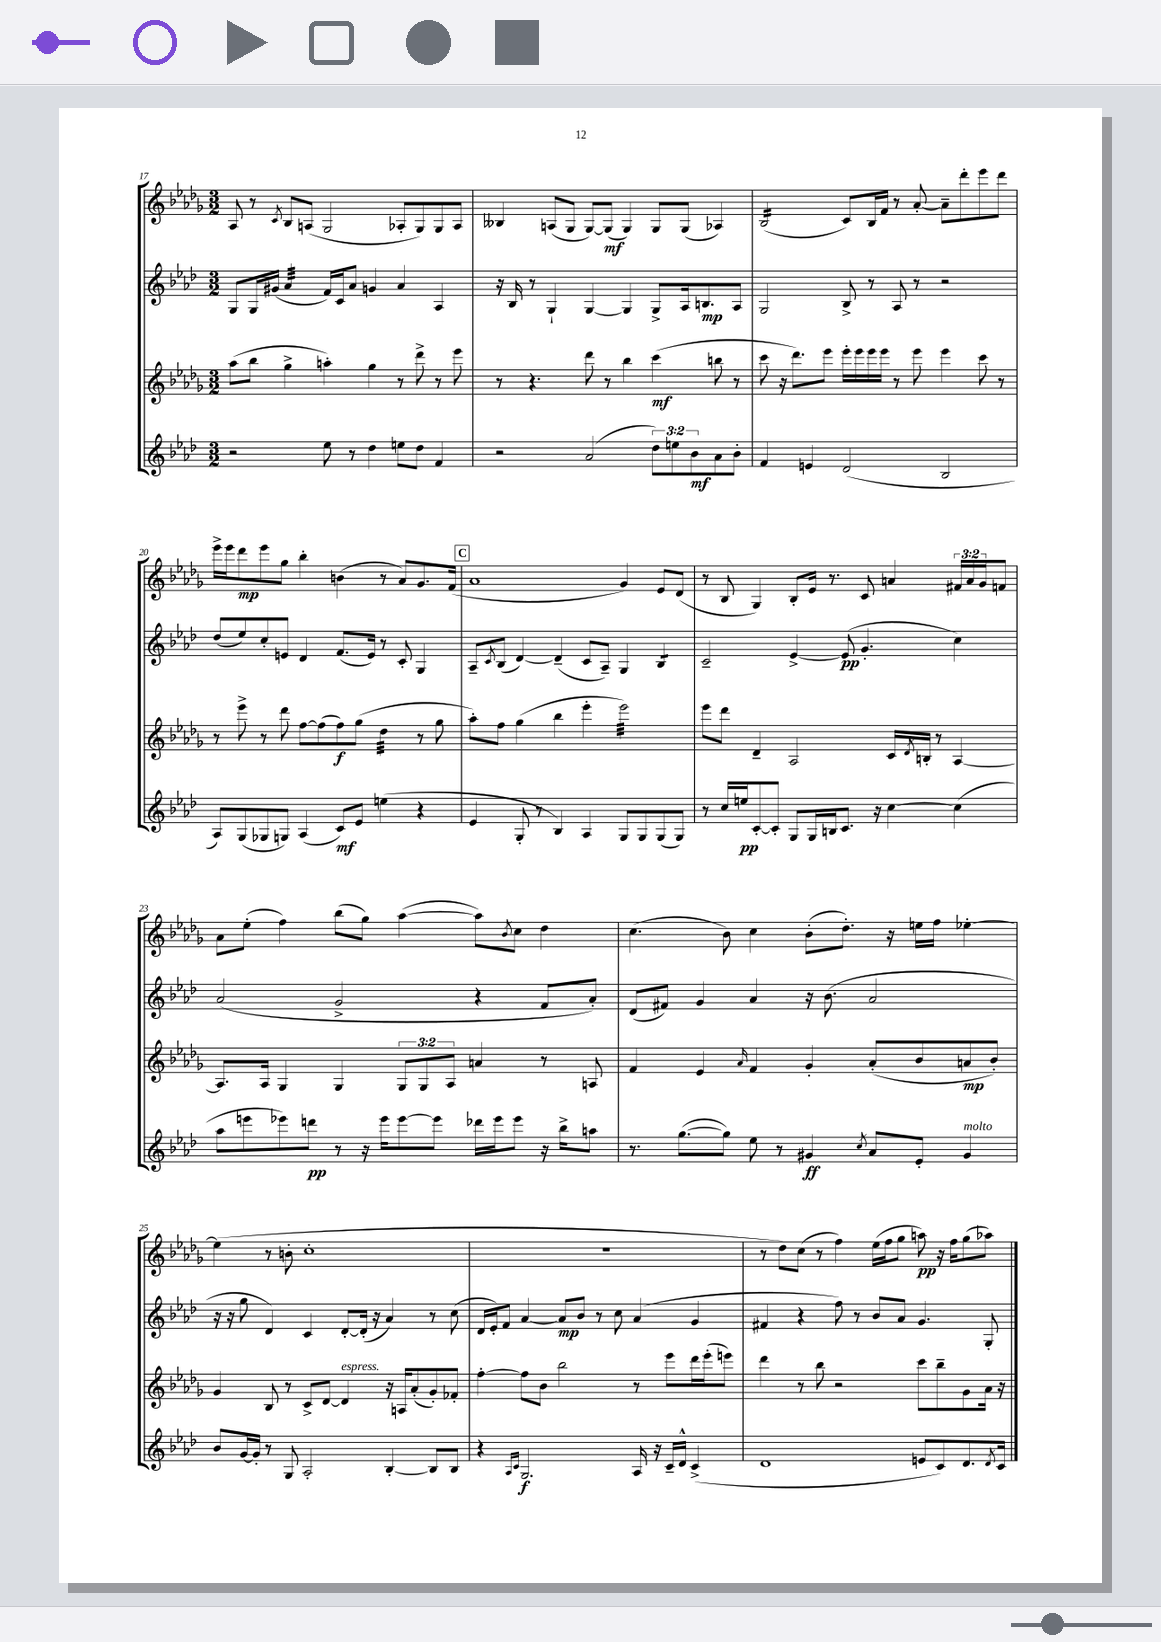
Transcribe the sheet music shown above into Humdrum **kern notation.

**kern	**kern	**kern	**kern
*staff4	*staff3	*staff2	*staff1
*clefG2	*clefG2	*clefG2	*clefG2
*k[b-e-a-d-]	*k[b-e-a-d-g-]	*k[b-e-a-d-]	*k[b-e-a-d-g-]
*M3/2	*M3/2	*M3/2	*M3/2
2r	(8aa-	8G	8A-
.	8bb-	16G	8r
.	.	(16g#	.
.	.	.	8qc
.	4gg-^	4a-	8B-
.	.	.	(8A
8ee-	4aa')	16f)	2G-
.	.	16c	.
8r	.	8a-	.
4dd-	4gg-	4g	.
8ee	8r	4a-	8A-'
8dd-	8ddd-^	.	8G-)
4f	8r	4A-	8G-
.	8eee-	.	8A-
=	=	=	=
2r	8r	16r	4B--
.	.	16B-	.
.	4.r	8r	.
.	.	4G`	(8A
.	.	.	8G-
(2a-	8ddd-	[4G	[8G-)
.	8r	.	(8G-]
.	4bb-	4G]	4G-)
12dd-)	(4ccc	8G^	8G-
12ee	.	.	.
.	.	16A-	(8G-
12b-	.	.	.
.	.	8.B	.
8a-	8bb	.	4A-)
8b-'	8r	8A-	.
=	=	=	=
4f	8ccc	2G	(2B-
.	16r	.	.
.	8.ddd-)	.	.
4e	.	.	.
.	8eee-	.	.
(2d-	16eee-'	8B-^	8c)
.	16eee-	.	.
.	16eee-	8r	16B-
.	16eee-	.	16f
.	8r	8A-	8r
.	8eee-	8r	[8a-'
2B-	4eee-	2r	8a-~]
.	.	.	8ddd-'
.	8ccc	.	8eee-
.	8r	.	8ddd-
=	=	=	=
8A-)	8r	(8dd-	16eee-^
.	.	.	16eee-
(8G	8eee-^	8ee-)	8ddd-
8G-	8r	8cc'	8eee-
8G)	8ddd-	8e	8gg-
(4A-	[8ff	4d-	4bb-'
.	(8ff]	.	.
8c)	8ff)	(8.f	(4b
8e-	(8gg-	.	.
.	.	16e)	.
(4ee	4dd-	8r	8r
.	.	8c'	8a-)
4r	8r	4G	8.g-
.	8gg-	.	.
.	.	.	(16f
=	=	=	=
4e-	8aa-')	8A-~	1a-
.	.	8qc	.
.	8ff	(8B-	.
8G'	(4gg-	[4d-)	.
8r	.	.	.
4B-)	4bb-	(4d-~]	.
4A-	4eee-'	8c	.
.	.	8A-~)	.
8G	2eee-)	4G	4g-)
8G	.	.	.
(8G	.	4B-	8e-
8G)	.	.	(8d-
=	=	=	=
8r	8eee-	2c~	8r
16cc	8ddd-	.	8B-
16ee	.	.	.
[8c'	4d-~	.	4G-)
8c']	.	.	.
8G	2A-	[4e-^	8B-'
16G	.	.	16e-
16B	.	.	8.r
8.c	.	(8e-]	.
.	.	4.g'	8c
16r	.	.	.
[4cc	16c	.	4a
.	8qd-	.	.
.	16B'	.	.
.	8r	.	.
(4cc]	[4A-	4cc)	24f#
.	.	.	24a
.	.	.	24g-
.	.	.	8f
=	=	=	=
8aa-	8.A-]	(2a-	8a-
8eee	.	.	(8ee-'
.	16A-	.	.
8eee-)	4G-	.	4ff)
8ddd	.	.	.
8r	4G-	2g^	(8bb-
16r	.	.	8gg-)
16eee-	.	.	.
[8eee-	12G-	.	([4aa-
.	12G-	.	.
8eee-]	.	.	.
.	12A-	.	.
16ddd-	4a	4r	8aa-])
16eee-	.	.	.
.	.	.	8qb-
8eee-	.	.	8cc
16r	8r	8f	4dd-
16bb-^	.	.	.
8aa	8A	8a-')	.
=	=	=	=
8.r	4f	(8d-	(4.cc
.	.	8f#)	.
([8.gg	.	.	.
.	4e-	4g	.
8gg])	.	.	8b-)
.	16qqa-	.	.
8ee-	4f	4a-	4cc
8r	.	.	.
4g#	4g-'	16r	(8b-'
.	.	(8.b-	.
.	.	.	8.dd-')
8qcc	.	.	.
8a-	(8a-'	2a-	.
.	.	.	16r
8e-'	8b-	.	16ee
.	.	.	16ff
4g#	8a	.	[4ee-'
.	8b-')	.	.
=	=	=	=
8b-	4g-	16r	(4ee-]
.	.	16r	.
[16g	.	8gg	.
16g']	.	.	.
8r	8B-	4d-)	8r
8G	8r	.	8b'
2A-'	8c^	4c	1cc'
.	[8d-	.	.
.	4d-]	[8d-'	.
.	.	(16d-']	.
.	.	16r	.
[4B-'	16r	4a-)	.
.	16A	.	.
.	(8a-'	.	.
8B-]	8g-')	8r	.
8B-	8f-'	(8cc	.
=	=	=	=
4r	[4ff'	16d-	1.r
.	.	16e-')	.
.	.	8f	.
16qqA-	.	.	.
16qqc	.	.	.
2.G	8ff]	[4a-	.
.	8b-	.	.
.	2bb-	8a-]	.
.	.	8b-	.
.	.	8r	.
.	.	8cc	.
16A-	8r	(4a-	.
16r	.	.	.
16c~	8eee-	.	.
16d-^^	.	.	.
(4c^	16ddd-	4g	.
.	(16eee-'	.	.
.	8eee)	.	.
=	=	=	=
1d-	4ddd-	4f#	8r
.	.	.	8dd-)
.	8r	4r	(8cc
.	8bb-	.	8r
.	2r	8ff)	4ff)
.	.	8r	.
.	.	8b-	(16ee-
.	.	.	16ff
.	.	8a-	8gg-
8e	8ccc	4.g	8aa)
8c)	8bb-~	.	16r
.	.	.	16ff
8.d-	8g-	.	(8gg-
.	16a-	8G'	8aa-)
8qd-	.	.	.
16c	16r	.	.
==	==	==	==
*-	*-	*-	*-
